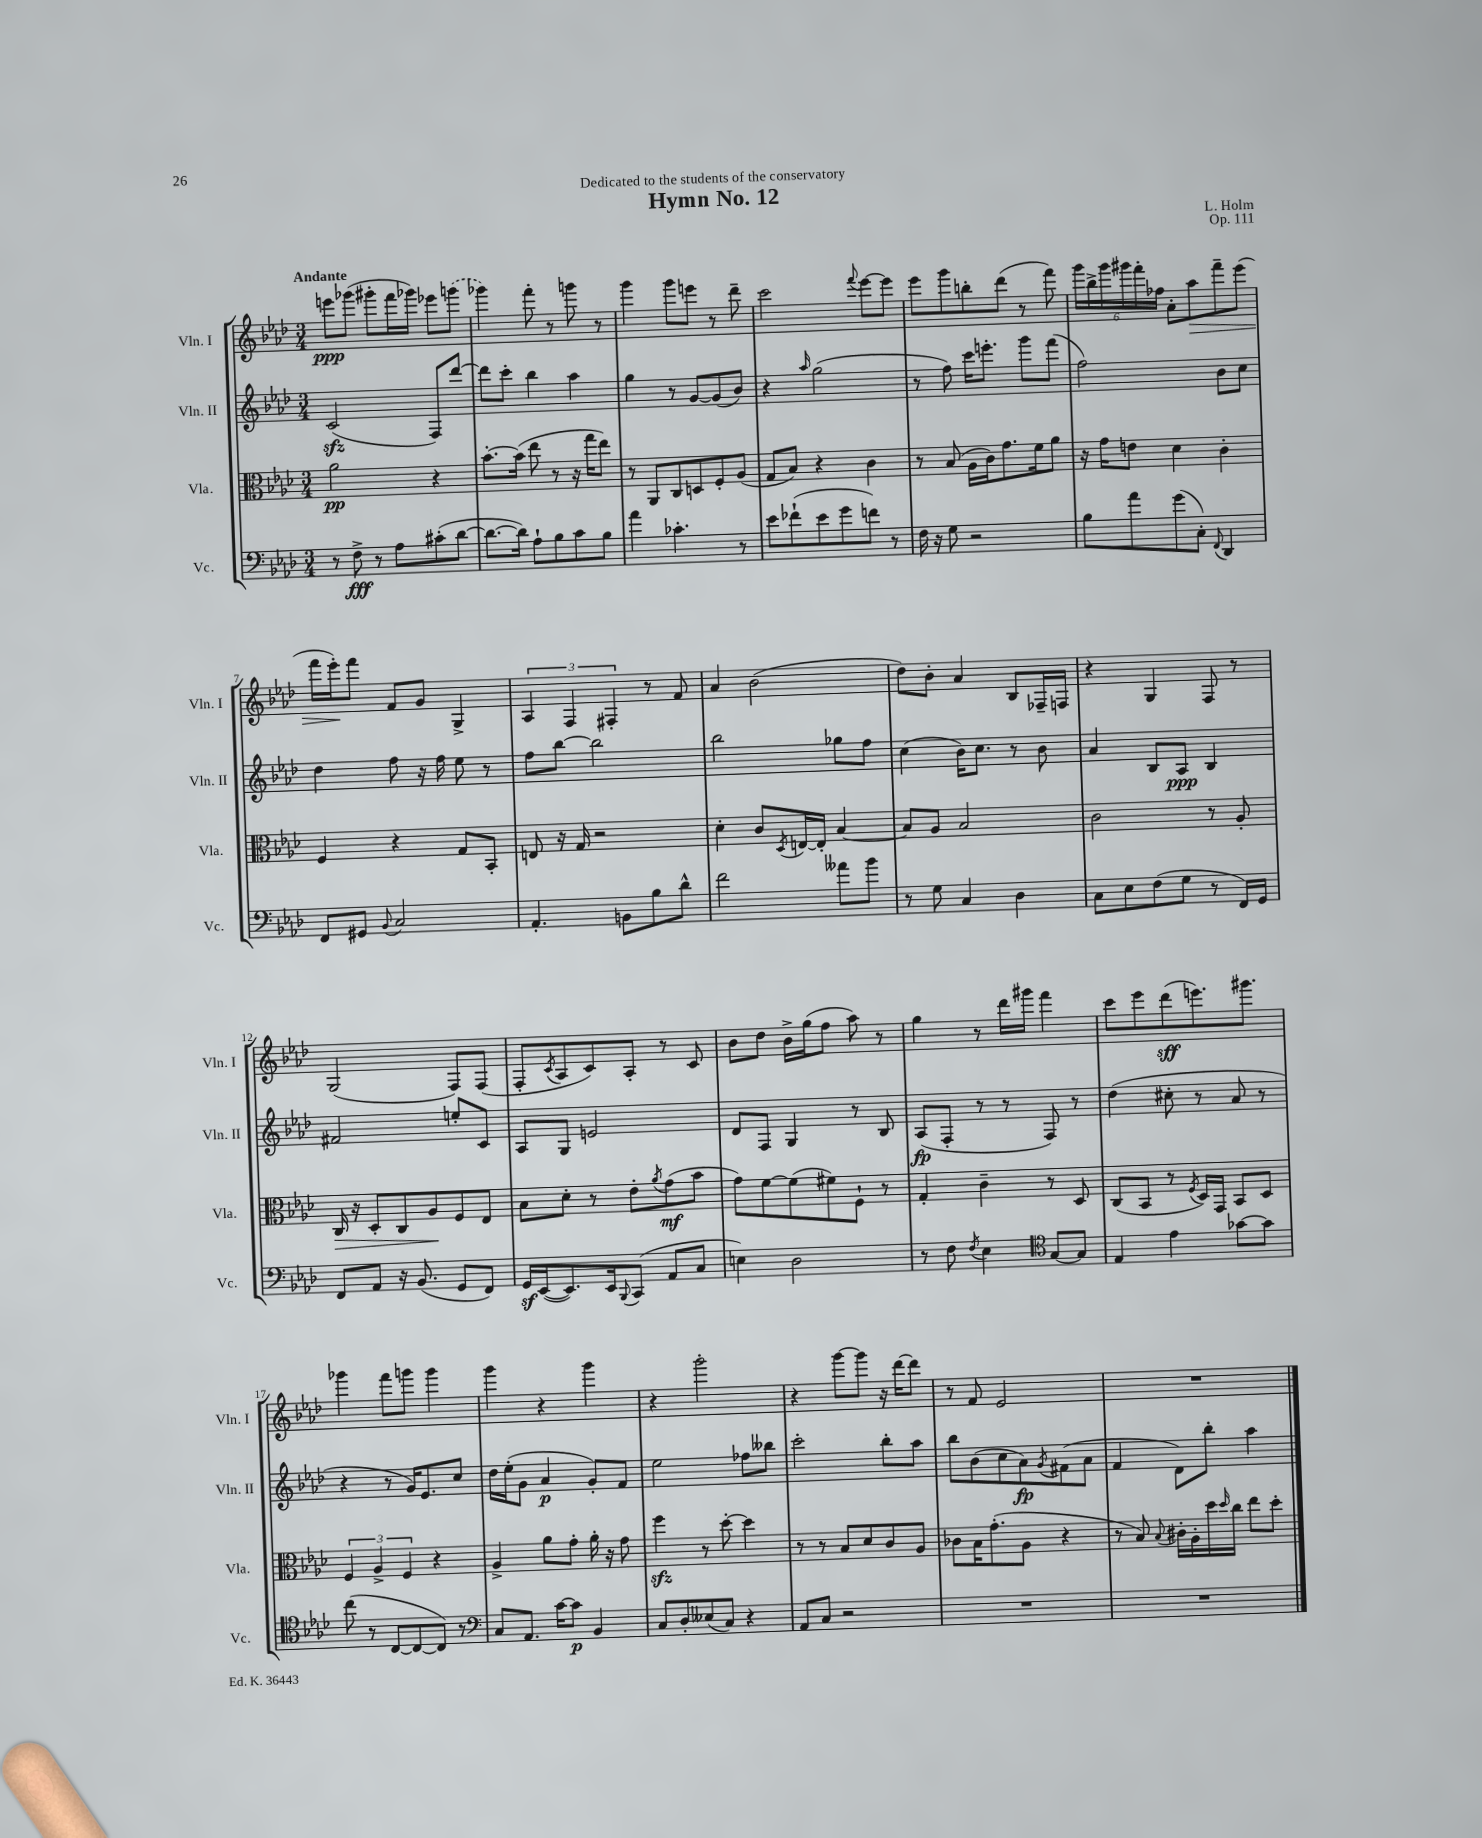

**kern	**dynam	**kern	**dynam	**kern	**dynam	**kern	**dynam
*part4	*part4	*part3	*part3	*part2	*part2	*part1	*part1
*staff4	*staff4	*staff3	*staff3	*staff2	*staff2	*staff1	*staff1
*I"Vc.	*	*I"Vla.	*	*I"Vln. II	*	*I"Vln. I	*
*I'Vc.	*	*I'Vla.	*	*I'Vln. II	*	*I'Vln. I	*
*clefF4	*	*clefC3	*	*clefG2	*	*clefG2	*
*k[b-e-a-d-]	*	*k[b-e-a-d-]	*	*k[b-e-a-d-]	*	*k[b-e-a-d-]	*
*M3/4	*	*M3/4	*	*M3/4	*	*M3/4	*
=1	=1	=1	=1	=1	=1	=1	=1
!	!	!	!	!	!	!LO:TX:a:B:t=Andante	!
8r	.	2a-\	pp	(2czz/	.	8eeen\L	ppp
8F^\	fff	.	.	.	.	(8ggg-X\J	.
8r	.	.	.	.	.	8ggg#X'\L	.
8A-\L	.	.	.	.	.	16fff\L	.
.	.	.	.	.	.	16ggg-X\JJ)	.
(8c#X'\	.	4r	.	8F/L)	.	8eee-X\L	.
[8d-\J	.	.	.	[8ddd-/J	.	(8gggn\J	.
=2	=2	=2	=2	=2	=2	=2	=2
8.d-\L_	.	[8.b-'\L	.	8ddd-\L]	.	4ggg-X\)	.
.	.	.	.	8ccc'\J	.	.	.
16d-\Jk])	.	(16b-\Jk]	.	.	.	.	.
8A-`\L	.	8ee-\	.	4bb-\	.	8fff'\	.
8B-\	.	8r	.	.	.	8r	.
8c\	.	16r	.	4aa-\	.	8gggn\	.
.	.	16gg\KL	.	.	.	.	.
8B-\J	.	8ee-\J)	.	.	.	8r	.
=3	=3	=3	=3	=3	=3	=3	=3
4a-\	.	8r	.	4gg\	.	4ggg\	.
.	.	8AA-/L	.	.	.	.	.
4.c-X'\	.	8C/	.	8r	.	8ggg\L	.
.	.	8Dn/	.	[8g/L	.	8eeen\J	.
.	.	8F'/	.	(8g/]	.	8r	.
8r	.	(8A-/J	.	8b-/J)	.	8ddd-~\	.
=4	=4	=4	=4	=4	=4	=4	=4
8e-\L	.	8G/L	.	4r	.	2ccc\	.
(8f-X`\	.	8B-/J)	.	.	.	.	.
.	.	.	.	16qqaa-/	.	.	.
8e-\	.	4r	.	(2gg\	.	.	.
8g\	.	.	.	.	.	.	.
.	.	.	.	.	.	8qqfff/	.
8fn\J)	.	4c\	.	.	.	[8eee-\L	.
8r	.	.	.	.	.	8eee-\J]	.
=5	=5	=5	=5	=5	=5	=5	=5
16F\	.	8r	.	8r	.	8eee-\L	.
16r	.	.	.	.	.	.	.
8G\	.	(8B-/	.	8ff\)	.	8ggg\	.
2r	.	16A-\LL	.	16ccc\KL	.	8bbn'\	.
.	.	16c\J)	.	8.eeen'\J	.	.	.
.	.	8.g\	.	.	.	(8ddd-\J	.
.	.	.	.	8ggg\L	.	8r	.
.	.	16f\k	.	.	.	.	.
.	.	8a-\J	.	(8fff\J	.	8fff\)	.
=6	=6	=6	=6	=6	=6	=6	=6
8B-\L	.	16r	.	2ff\)	.	24ggg\LL	.
.	.	.	.	.	.	24bb-^\	.
.	.	16g\KL	.	.	.	.	.
.	.	.	.	.	.	24ggg\	.
8a-\	.	8en\J	.	.	.	24ggg#X\	.
.	.	.	.	.	.	24fff'\	.
.	.	.	.	.	.	24ff-X\JJ	.
(8g\	.	4d-\	.	.	.	8a-'\L	.
!	!	!	!	!	!	!	!LO:HP:b
8C'\J)	.	.	.	.	.	8aa-\	>
8qqFF/	.	.	.	.	.	.	.
4DD-/	.	4c'\	.	8b-\L	.	8fff~\	.
.	.	.	.	8cc\J	.	(8eee-\J	.
!!LO:LB:g=z
=7	=7	=7	=7	=7	=7	=7	=7
8FF/L	.	4F/	.	4dd-\	.	16fff\LL	.
.	.	.	.	.	.	16eee-'\J)	.
8GG#X/J	.	.	.	.	.	8fff\J	]
8qqBB-/	.	.	.	.	.	.	.
2C/	.	4r	.	8ff\	.	8f/L	.
.	.	.	.	16r	.	8g/J	.
.	.	.	.	16ff\	.	.	.
.	.	8G/L	.	8ee-\	.	4G^/	.
.	.	8BB-'/J	.	8r	.	.	.
=8	=8	=8	=8	=8	=8	=8	=8
4.AA-'/	.	8En/	.	8ff\L	.	6A-/	.
.	.	16r	.	[8bb-\J	.	.	.
.	.	.	.	.	.	6F/	.
.	.	16G/	.	.	.	.	.
.	.	2r	.	2bb-\]	.	.	.
.	.	.	.	.	.	6F#X'/	.
8BBn\L	.	.	.	.	.	.	.
8B-\	.	.	.	.	.	8r	.
8d-^^\J	.	.	.	.	.	8f/	.
=9	=9	=9	=9	=9	=9	=9	=9
2f\	.	4d-'\	.	2bb-\	.	4a-/	.
.	.	8c/L	.	.	.	(2b-\	.
.	.	8qD-/	.	.	.	.	.
.	.	[16En/L	.	.	.	.	.
.	.	16E'/JJ]	.	.	.	.	.
8a--X\L	.	[4B-/	.	8gg-X\L	.	.	.
8b-\J	.	.	.	8ff\J	.	.	.
=10	=10	=10	=10	=10	=10	=10	=10
8r	.	8B-/L]	.	(4cc\	.	8dd-\L)	.
8G\	.	8A-/J	.	.	.	8b-'\J	.
4C/	.	2B-/	.	16b-\KL)	.	4a-/	.
.	.	.	.	8.cc\J	.	.	.
4D-\	.	.	.	8r	.	8B-/L	.
.	.	.	.	8b-\	.	16F-X~/L	.
.	.	.	.	.	.	16Fn/JJ	.
=11	=11	=11	=11	=11	=11	=11	=11
8C\L	.	2c\	.	4a-/	.	4r	.
8E-\	.	.	.	.	.	.	.
(8F\	.	.	.	8B-/L	.	4G/	.
8G\J	.	.	.	8A-/J	ppp	.	.
8r	.	8r	.	4B-/	.	8F/	.
16FF/LL)	.	8A-'/	.	.	.	8r	.
16GG/JJ	.	.	.	.	.	.	.
!!LO:LB:g=z
=12	=12	=12	=12	=12	=12	=12	=12
!	!	!	!LO:HP:b	!	!	!	!
8FF/L	.	16C/	>	2f#X/	.	(2G/	.
.	.	16r	.	.	.	.	.
8AA-/J	.	8D-'/L	.	.	.	.	.
16r	.	8C/	.	.	.	.	.
(8.BB-/	.	.	.	.	.	.	.
.	.	8A-/	.	.	.	.	.
8GG/L	.	8F/	]	8een'/L	.	8F/L)	.
8FF/J)	.	8E-/J	.	8c/J	.	(8F/J	.
=13	=13	=13	=13	=13	=13	=13	=13
16GGz/LL	.	8B-\L	.	8A-/L	.	8F'/L	.
([16EE-/J	.	.	.	.	.	.	.
.	.	.	.	.	.	8qc/	.
8.EE-/])	.	8d-'\J	.	8G/J	.	8A-/	.
.	.	8r	.	2en/	.	8c/)	.
16EE-/k	.	.	.	.	.	.	.
8qqBBB-/	.	.	.	.	.	.	.
(8CC/J	.	8e-'\L	.	.	.	8A-'/J	.
.	.	8qa-/	.	.	.	.	.
8AA-/L	.	(8g\	mf	.	.	8r	.
8C/J	.	8b-\J	.	.	.	8c/	.
=14	=14	=14	=14	=14	=14	=14	=14
4En\)	.	8g\L)	.	8d-/L	.	8b-\L	.
.	.	[8f\	.	8F/J	.	8dd-\J	.
2D-\	.	(8f\]	.	4G/	.	16b-^\LL	.
.	.	.	.	.	.	(16gg\J	.
.	.	8f#X\)	.	.	.	8ff\J	.
.	.	8F`\J	.	8r	.	8aa-\)	.
.	.	8r	.	8B-/	.	8r	.
=15	=15	=15	=15	=15	=15	=15	=15
8r	.	4G'/	.	(8A-/L	fp	4gg\	.
8F\	.	.	.	8F'/J	.	.	.
8qF/	.	.	.	.	.	.	.
4E-\	.	4c~\	.	8r	.	8r	.
.	.	.	.	8r	.	16ddd-\LL	.
.	.	.	.	.	.	16ggg#X\JJ	.
*clefC4	*	*	*	*	*	*	*
[8G/L	.	8r	.	8F/)	.	4fff\	.
8G/J]	.	8D-/	.	8r	.	.	.
=16	=16	=16	=16	=16	=16	=16	=16
4E-/	.	(8C/L	.	(4dd-\	.	8ccc\L	.
.	.	8BB-/J	.	.	.	8eee-\	.
4e-\	.	8r	.	8cc#X'\	.	(8ddd-\	sff
.	.	8qF/	.	.	.	.	.
.	.	16D-/LL)	.	8r	.	8.eeen\)	.
.	.	16GG/JJ	.	.	.	.	.
[8g-X\L	.	8BB-/L	.	8a-/	.	.	.
.	.	.	.	.	.	8.ggg#X\J	.
8g-\J]	.	8D-/J	.	8r	.	.	.
!!LO:LB:g=z
=17	=17	=17	=17	=17	=17	=17	=17
(8cc\	.	6F/	.	4r	.	4ggg-X\	.
8r	.	.	.	.	.	.	.
.	.	6A-^/	.	.	.	.	.
[8C/L	.	.	.	8r	.	8fff\L	.
.	.	6F/	.	.	.	.	.
8C/_	.	.	.	16g/KL)	.	8gggn\J	.
.	.	.	.	8.e-/	.	.	.
8C/J])	.	4r	.	.	.	4ggg\	.
8r	.	.	.	8cc/J	.	.	.
=18	=18	=18	=18	=18	=18	=18	=18
*clefF4	*	*	*	*	*	*	*
8C/L	.	4A-^/	.	16dd-\LL	.	4ggg\	.
.	.	.	.	(16ee-'\J	.	.	.
8.AA-/J	.	.	.	8g\J	.	.	.
.	.	8a-\L	.	4a-/	p	4r	.
[16c\KL	.	.	.	.	.	.	.
8c\J]	p	8g'\J	.	.	.	.	.
4BB-/	.	16a-'\	.	8g'/L)	.	4ggg\	.
.	.	16r	.	.	.	.	.
.	.	8g\	.	8f/J	.	.	.
=19	=19	=19	=19	=19	=19	=19	=19
8C/L	.	4ffzz\	.	2ee-\	.	4r	.
8D-'/	.	.	.	.	.	.	.
(8E--X/	.	8r	.	.	.	2ggg'\	.
8C/J)	.	[8dd-'\	.	.	.	.	.
4r	.	4dd-\]	.	8ff-X\L	.	.	.
.	.	.	.	8bb--X\J	.	.	.
=20	=20	=20	=20	=20	=20	=20	=20
8AA-/L	.	8r	.	2ccc'\	.	4r	.
8C/J	.	8r	.	.	.	.	.
2r	.	8B-/L	.	.	.	[8ggg\L	.
.	.	8d-/	.	.	.	8ggg\J]	.
.	.	8c/	.	8bb-'\L	.	16r	.
.	.	.	.	.	.	[16ddd-\KL	.
.	.	8A-/J	.	8aa-\J	.	8ddd-\J]	.
=21	=21	=21	=21	=21	=21	=21	=21
2.r	.	8c-X\L	.	8bb-\L	.	8r	.
.	.	16B-\K	.	(8b-\	.	8f/	.
.	.	(8.g'\	.	.	.	.	.
.	.	.	.	8cc\	.	2e-/	.
.	.	8A-\J	.	8a-\)	fp	.	.
.	.	.	.	8qg/	.	.	.
.	.	4r	.	(8f#X\	.	.	.
.	.	.	.	8a-\J	.	.	.
=22	=22	=22	=22	=22	=22	=22	=22
2.r	.	8r	.	4f/	.	2.r	.
.	.	8B-/)	.	.	.	.	.
.	.	8qqB-/	.	.	.	.	.
.	.	16c#X'\LL	.	8d-\L)	.	.	.
.	.	16A-'\	.	.	.	.	.
.	.	16dd-\	.	8bb-'\J	.	.	.
.	.	16qqdd-/	.	.	.	.	.
.	.	16cc\JJ	.	.	.	.	.
.	.	8ee-\L	.	4aa-\	.	.	.
.	.	8dd-'\J	.	.	.	.	.
==	==	==	==	==	==	==	==
*-	*-	*-	*-	*-	*-	*-	*-
